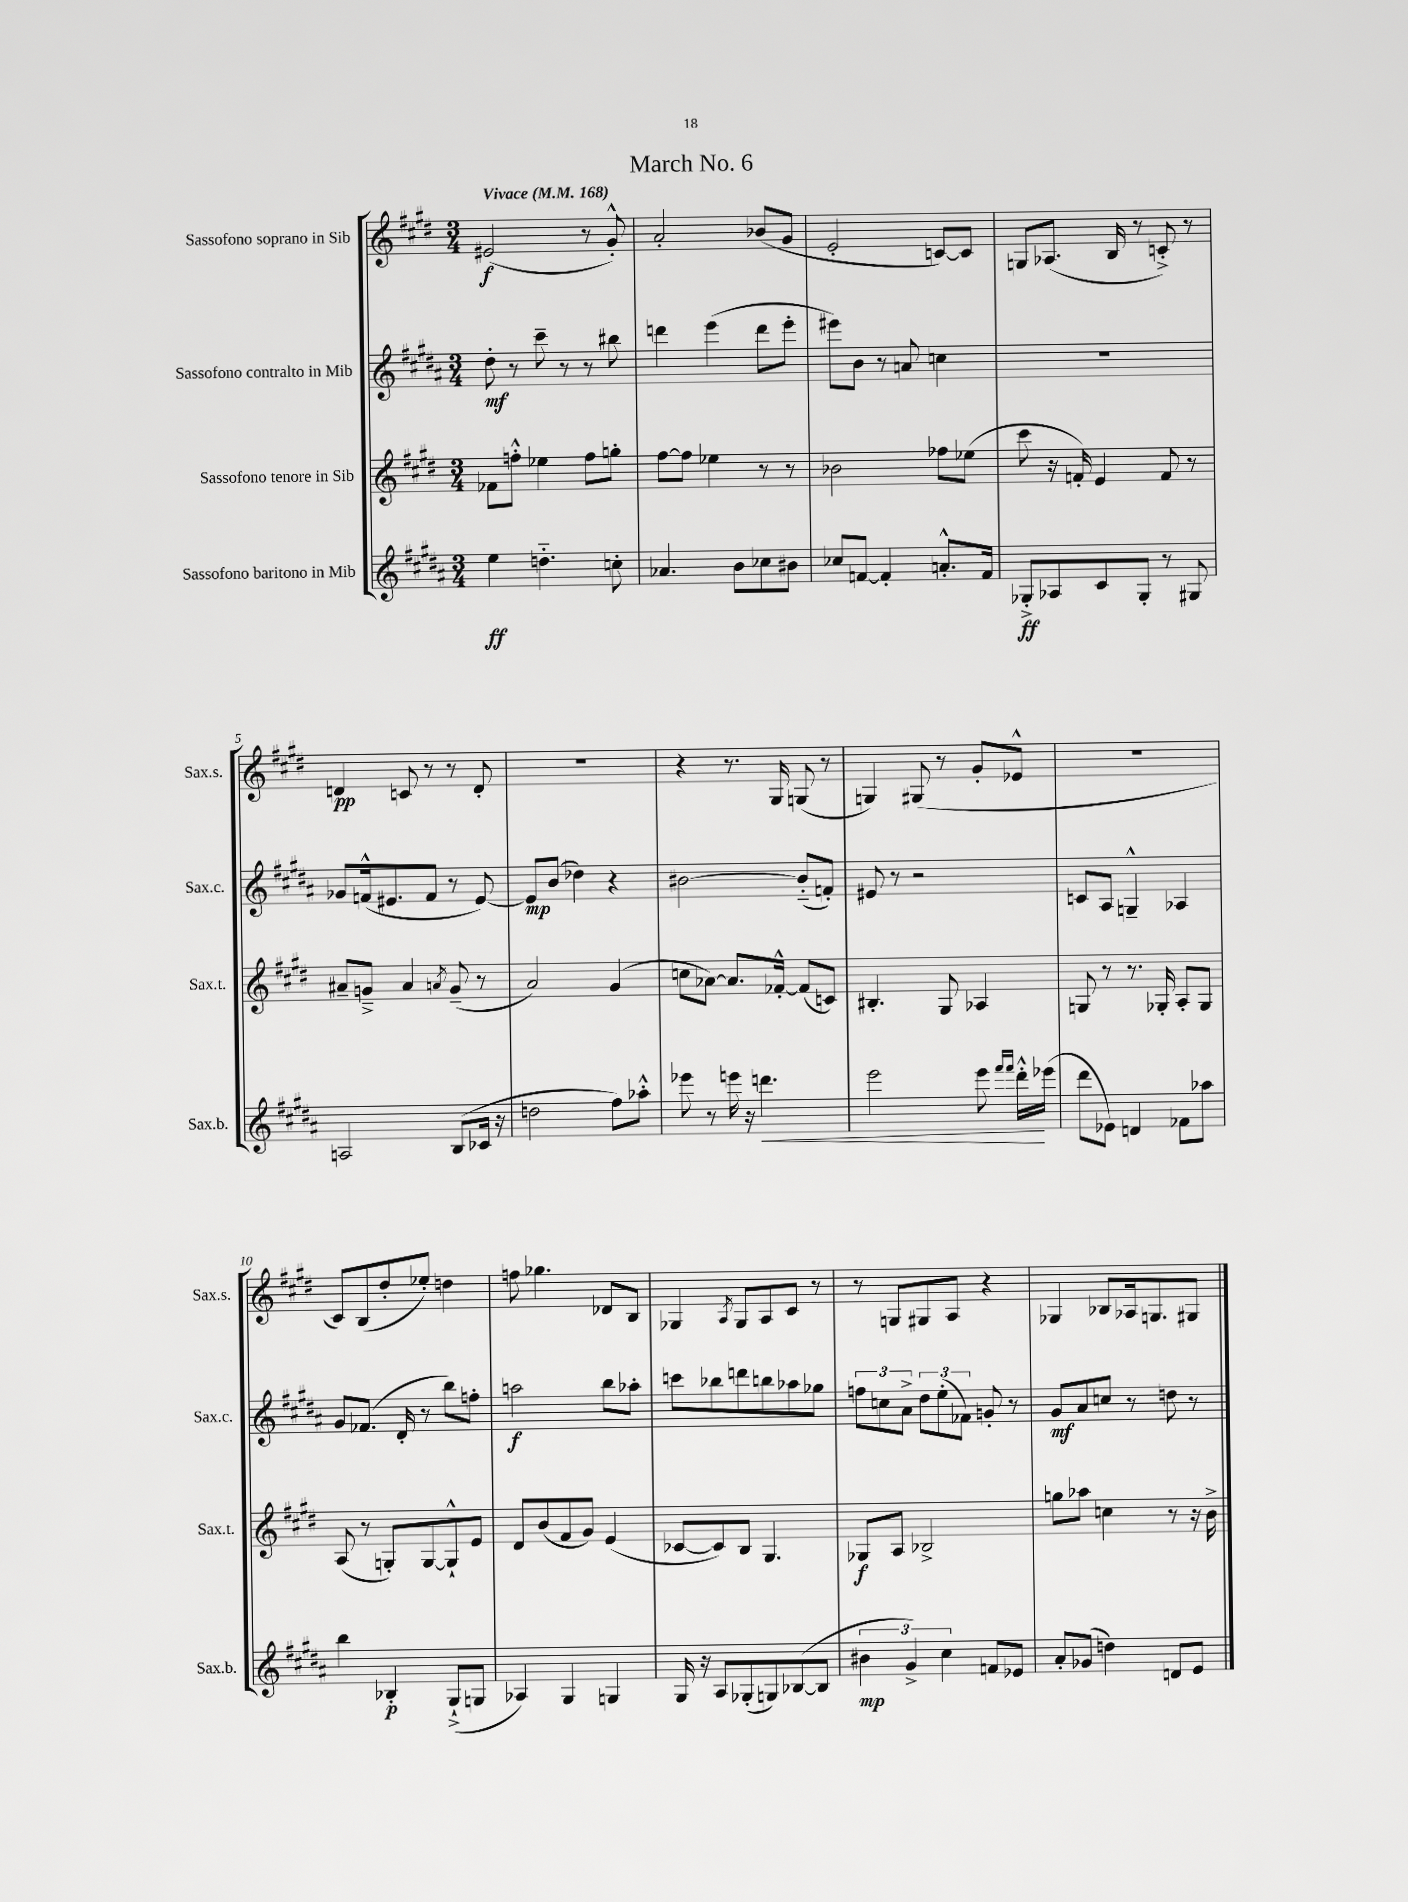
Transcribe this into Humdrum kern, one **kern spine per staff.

**kern	**kern	**kern	**kern
*staff4	*staff3	*staff2	*staff1
*clefG2	*clefG2	*clefG2	*clefG2
*k[f#c#g#d#a#]	*k[f#c#g#d#]	*k[f#c#g#d#a#]	*k[f#c#g#d#]
*M3/4	*M3/4	*M3/4	*M3/4
*MM168	*MM168	*MM168	*MM168
4ee\	8f-\L	8dd#'\	(2e#/
.	8ff'^^\J	8r	.
4.dd'~\	4ee-\	8ccc#~\	.
.	.	8r	.
.	8ff\L	8r	8r
8cc'\	8gg'\J	8bb#\	8g#'^^/)
=	=	=	=
4.a-/	[8ff#\L	4ddd\	2a'/
.	8ff#\]J	.	.
.	4ee-\	(4eee\	.
8b\L	.	.	.
8cc-\	8r	8ddd\L	(8b-/L
8b#\J	8r	8eee'\J	8g#/J
=	=	=	=
8cc-/L	2b-\	8eee#\L)	2e'/
[8f/J	.	8b\J	.
4f'/]	.	8r	.
.	.	8a/	.
8.a'^^/L	8ff-\L	4cc\	[8c/L)
.	(8ee-\J	.	8c/]J
16f/Jk	.	.	.
=	=	=	=
8G-'^/L	8ccc#\	2.r	8G/L
8A-/	16r	.	(8.A-/J
.	16f'/)	.	.
8c#/	4e/	.	.
.	.	.	16B/
8G-'/J	.	.	8r
8r	8f/	.	8c'^/)
8G#/	8r	.	8r
=	=	=	=
2A/	8a#~/L	8g-/L	4d/
.	8g~^/J	(16f^^/k	.
.	.	8.e#/	.
.	4a#/	.	8c/
.	.	8f/J	8r
.	8qa/	.	.
(8B/L	(8g~/	8r	8r
16c-/Jk	8r	[8e#/)	8d'/
16r	.	.	.
=	=	=	=
2dd\	2a/)	8e#/]L	2.r
.	.	(8b/J	.
.	.	4dd-\)	.
8ff#\L)	(4g#/	4r	.
8aa-'^^\J	.	.	.
=	=	=	=
8eee-\	8cc\L	[2b#\	4r
8r	[8a-\J)	.	.
16eee\	8.a-/]L	.	8.r
16r	.	.	.
4.ddd\	.	.	.
.	[16f-'^^/Jk	.	16G#/
.	(8f-/]L	(8b#'~/]L	(8G/
.	8c/J)	8f'/J)	8r
=	=	=	=
2eee\	4.B#'/	8e#/	4G/)
.	.	8r	.
.	.	2r	(8G#/
.	8G#/	.	8r
8eee\	4A-/	.	8g#'/L
16qqfff#/LL	.	.	.
16qqfff#/JJ	.	.	.
16ddd#'^^\LL	.	.	8e-^^/J
(16eee-\JJ	.	.	.
=	=	=	=
8ddd#\L	8G/	8c/L	2.r
8e-\J)	8r	8A#/J	.
4d/	8.r	4G~^^/	.
.	16G-'/	.	.
8f-\L	8A'/L	4A-/	.
8aa-\J	8G-/J	.	.
=	=	=	=
4bb\	(8A/	8g#/L	8c#/L)
.	8r	(8.f-/J	(8B/
4B-'/	8G'/L)	.	8dd#'/
.	.	16d#'/	.
.	[8G/	8r	8ee-'/J)
(8G#`^/L	8G`^^/]	8bb\L)	4dd\
8G/J	8e/J	8ff'\J	.
=	=	=	=
4A-/)	8d#/L	2aa\	8ff\
.	(8b/	.	4.gg-\
4G#/	8f#/	.	.
.	8g#/J)	.	.
4G/	(4e/	8bb\L	8d-/L
.	.	8aa-'\J	8B/J
=	=	=	=
16G#/	[8c-/L	8ccc\L	4G-/
16r	.	.	.
8A#/L	8c-/])	8bb-\	.
.	.	.	8qA/
(8G-'/	8B/J	8ddd\	8G-/L
8G/)	4.G#/	8bb\	8A/
([8B-/	.	8aa-\	8c#/J
8B-/]J	.	8gg-\J	8r
=	=	=	=
6b#\	8G-/L	12ff\L	8r
.	.	12cc\	.
.	8A/J	.	8G/L
6g#^/)	.	12a#^\J	.
.	2B-^/	12dd#\L	8G#/
6cc#\	.	(12ee'\	.
.	.	.	8A/J
.	.	12f-\J)	.
8f/L	.	8g'/	4r
8e-/J	.	8r	.
=	=	=	=
8a#'/L	8gg\L	8g#/L	4G-/
(8g-/J	8aa-\J	8a#/	.
4dd\)	4cc\	8cc/J	8B-/L
.	.	8r	16A-/k
.	.	.	8.G/
8d/L	8r	8dd\	.
8e/J	16r	8r	8G#/J
.	16b^\	.	.
==	==	==	==
*-	*-	*-	*-
